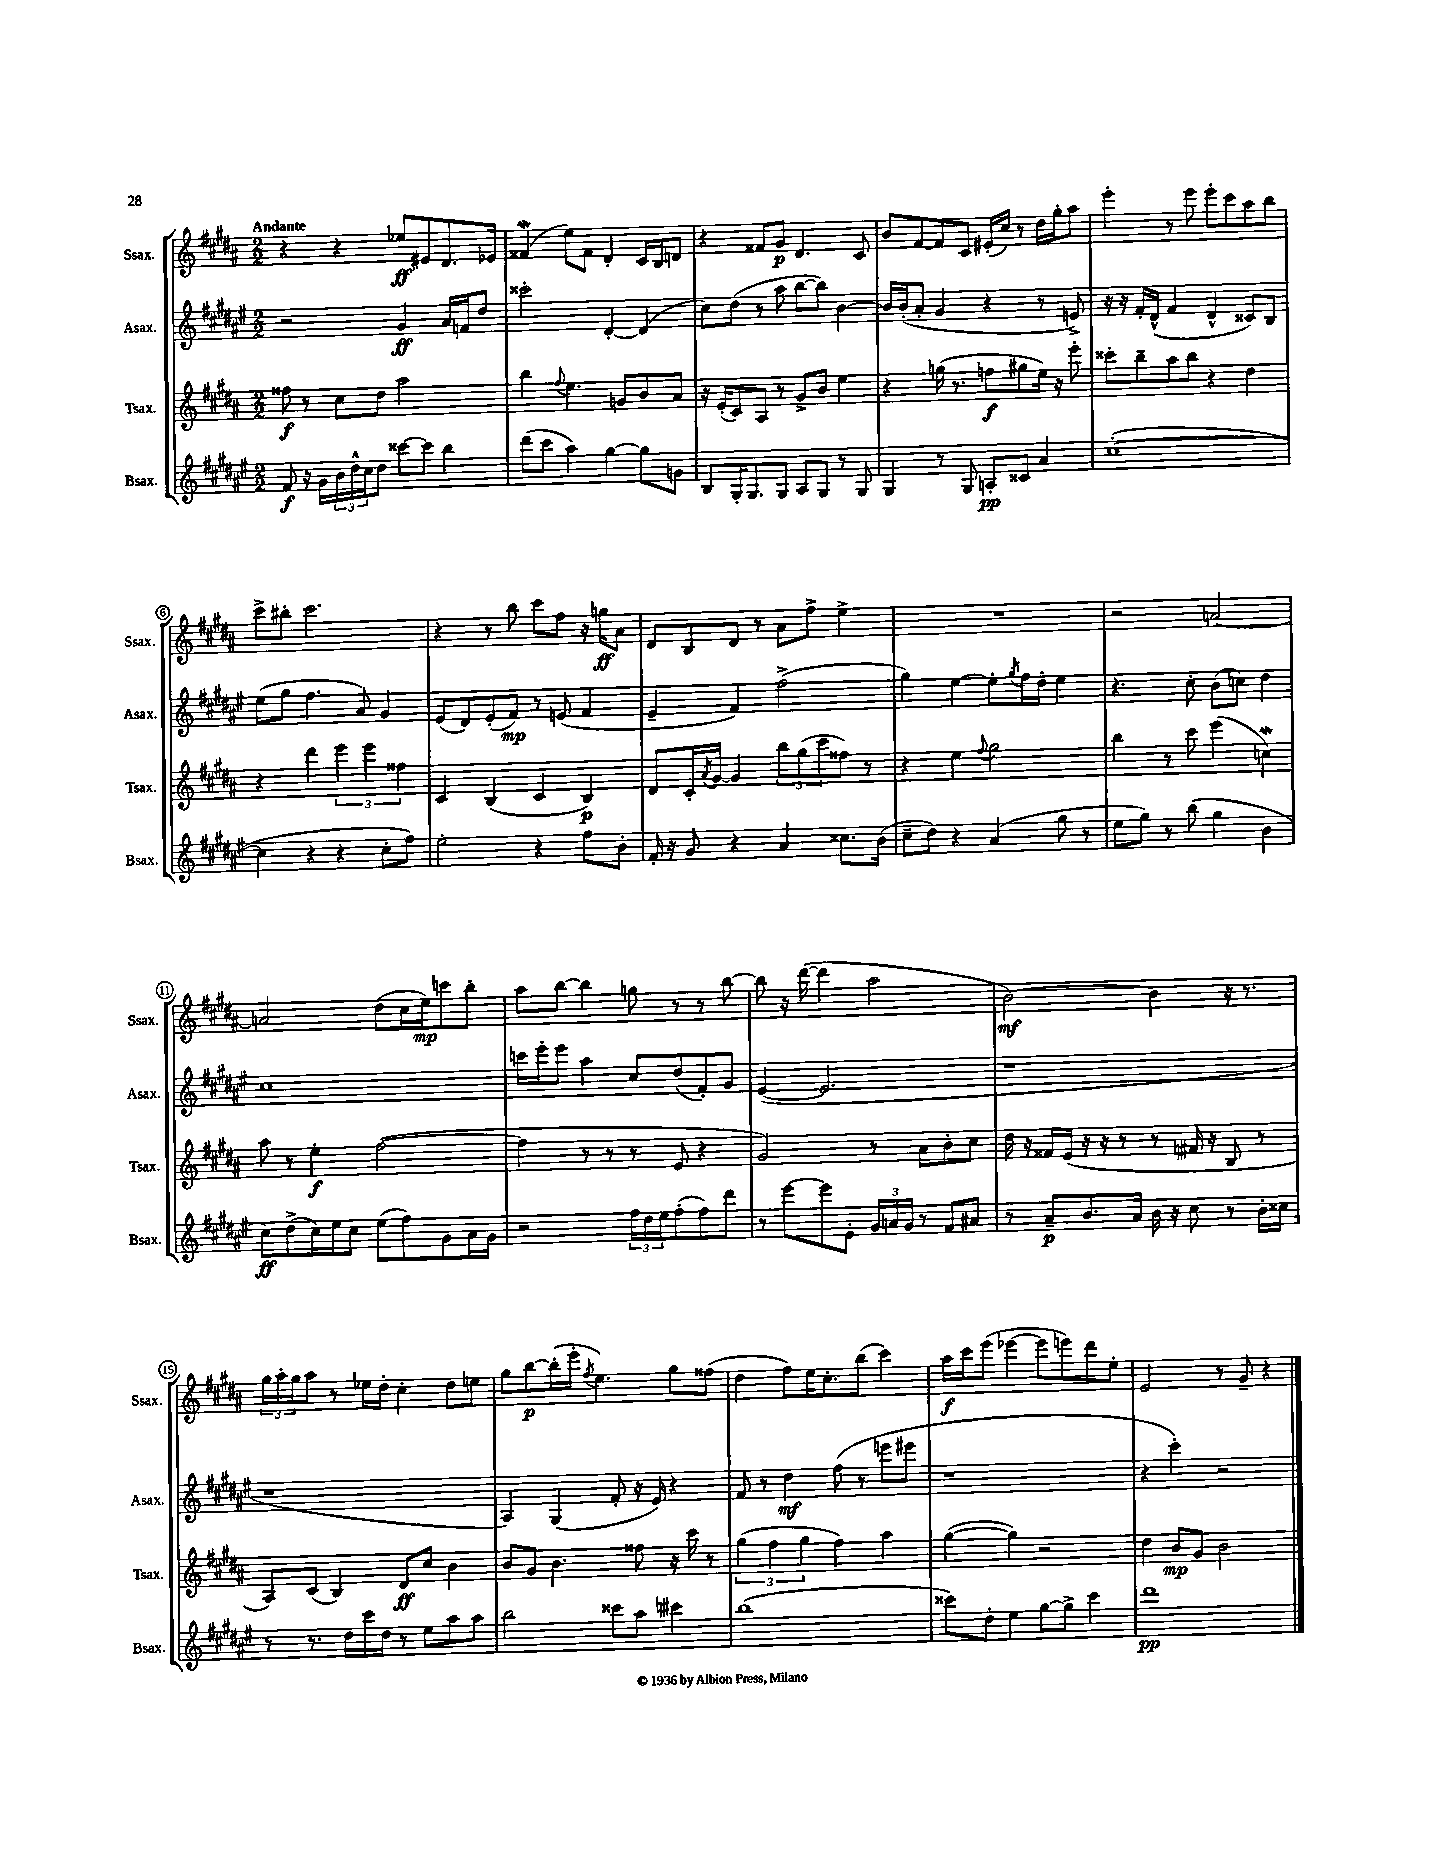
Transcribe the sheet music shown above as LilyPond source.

<<
\new StaffGroup <<
\new Staff = "s0" \with { instrumentName = "Ssax." shortInstrumentName = "Ssax." } {
    \clef treble \key b \major \numericTimeSignature \time 2/2 \tempo "Andante"
    r4 r4 ees''8\ff eis'8 dis'8. ees'16 |
    fisis'4\mordent( e''8) fisis'8 dis'4-. cis'16 b16 d'8 |
    r4 fisis'8 gis'8\p dis'4. cis'8 |
    b'8 fis'8~ fis'8 cis'8 eis'16-.( cis''16) r8 dis''16 gis''16-. ais''8 |
    e'''4-. r8 e'''8 e'''8-. cis'''8 ais''8 b''8 |
    cis'''8-> bis''8-. cis'''2. |
    r4 r8 b''8 cis'''8 fis''8 r16 g''16\ff ais'8 |
    dis'8 b8 dis'8 r8 ais'8 fis''8-> e''4-> |
    R1 |
    r2 a'2~ |
    a'2 dis''8( cis''16 e''16\mp) c'''8 b''8-. |
    ais''8 b''8~ b''4 g''8 r8 r8 b''8~ |
    b''8 r16 dis'''16~( dis'''4 ais''2 |
    b'2~\mf) b'4 r16 r8. |
    \tuplet 3/2 { gis''16 ais''16-. gis''16 } ais''8 r8 ees''16 dis''16-. cis''4-. dis''8 e''8 |
    gis''8 b''8~\p b''16-.( e'''16-. \acciaccatura { fis''8 } e''4.) gis''8 fisis''8( |
    dis''4 fis''8) e''16 cis''8.-. b''8( cis'''4) |
    ais''16\f cis'''16 e'''8( ees'''4~ ees'''8 e'''8) dis'''8 e''8-. |
    e'2 r8 gis'8-- r4 \bar "|." |
}
\new Staff = "s1" \with { instrumentName = "Asax." shortInstrumentName = "Asax." } {
    \clef treble \key fis \major \numericTimeSignature \time 2/2
    r2 gis'4\ff ais'16 f'16 dis''8 |
    cisis'''2-. dis'4~-. dis'4( |
    cis''8) dis''8( r8 ais''8 b''8~ b''8) b'4~ |
    b'16 b'16-.( ais'8-. gis'4 r4 r8 e'8->) |
    r16 r16 fis'16-. dis'16-^( fis'4 dis'4-^ cisis'8) b8 |
    eis''8( gis''8 fis''4. ais'8) gis'4 |
    eis'8( dis'8) eis'8-.( fis'8\mp) r8 e'8( fis'4 |
    eis'4-- fis'4) fis''2->( |
    gis''4) eis''4~ eis''8-. \acciaccatura { gis''8 } fis''16 dis''16-. eis''4 |
    r4. cis''8-. b'8( c''8) dis''4 |
    cis''1 |
    c'''16 eis'''16-. eis'''8 ais''4 cis''8 dis''8( fis'8-.) gis'8 |
    eis'4~( eis'2. |
    r1 |
    r1 |
    ais4) gis4( fis'8-. r16 eis'16) r4 |
    fis'8 r8 dis''4\mf fis''8( r8 e'''8 eis'''8 |
    r1 |
    r4 cis'''4-.) r2 \bar "|." |
}
\new Staff = "s2" \with { instrumentName = "Tsax." shortInstrumentName = "Tsax." } {
    \clef treble \key b \major \numericTimeSignature \time 2/2
    fisis''8\f r8 cis''8 dis''8 ais''2 |
    b''4 \appoggiatura { fis''8 } e''4. g'8 b'8 ais'8 |
    r16 e'16-.( cis'8) ais8 r8 gis'8-> b'8 e''4 |
    r4 g''16( r8. f''8\f gis''8 e''16) r16 e'''8-. |
    cisis'''8-. b''8-- ais''8 b''8 r4 dis''4 |
    r4 dis'''4 \tuplet 3/2 { e'''4 e'''4 fisis''4 } |
    cis'4 b4( cis'4 b4\p) |
    dis'8 cis'16-. \acciaccatura { ais'8 } gis'16~ gis'4 \tuplet 3/2 { b''8 gis''8( cis'''8 } fisis''8) r8 |
    r4 e''4 \appoggiatura { fis''8 } gis''2 |
    b''4 r8 cis'''8 e'''4( c''4\mordent) |
    ais''8 r8 e''4-.\f fis''2~( |
    fis''4 r8 r8 r8 e'8 r4 |
    gis'2) r8 ais'8 b'8-. cis''8 |
    dis''16 r16 fisis'16 e'16( r16 r16 r8 r8 fis'16 r16 b8 r8 |
    ais8) cis'8( b4) dis'8\ff cis''8 b'4 |
    b'8 gis'8 b'4. fisis''8 r16 cis'''16 r8 |
    \tuplet 3/2 { gis''4( fis''4 gis''4 } fis''4) ais''4 |
    gis''4~( gis''4) r2 |
    dis''4 b'8\mp gis'8 b'2 \bar "|." |
}
\new Staff = "s3" \with { instrumentName = "Bsax." shortInstrumentName = "Bsax." } {
    \clef treble \key fis \major \numericTimeSignature \time 2/2
    fis'8\f r16 gis'16 \tuplet 3/2 { b'16 dis''16-^ cis''16 } dis''8 cisis'''8~ cisis'''8 b''4 |
    dis'''8( cis'''8 ais''4) gis''4~ gis''8 g'8 |
    b8 gis16-. gis8. gis8 ais8 gis8 r8 gis8 |
    gis4 r8 gis8 a8-.\pp cisis'8 ais'4 |
    cis''1~-.( |
    cis''4 r4 r4 cis''8-. fis''8) |
    eis''2-. r4 fis''8 b'8-. |
    fis'16-. r16 gis'8 r4 ais'4 cisis''8. b'16( |
    cis''8-- dis''8) r4 ais'4( gis''8 r8 |
    eis''8 gis''8) r8 b''8( gis''4 b'4 |
    cis''8\ff) dis''8->( cis''16) eis''16 cis''8 eis''8( fis''8) gis'8 ais'16 gis'16 |
    r2 \tuplet 3/2 { fis''16 dis''16 eis''16 } fis''8-.( fis''8) dis'''8 |
    r8 eis'''8~ eis'''8 eis'8-. \tuplet 3/2 { gis'16 a'16 gis'16 } r8 fis'8 ais'8 |
    r8 ais'8--\p b'8. ais'16 b'16 r16 cis''8 r8 b'16-. cisis''16 |
    r8 r8. dis''16 cis'''16 dis''16 r8 eis''8 ais''8 ais''8 |
    b''2 cisis'''8 ais''8 cis'''4 |
    b''1( |
    cisis'''8) dis''8-. eis''4 gis''8~ gis''8-> cisis'''4 |
    dis'''1\pp \bar "|." |
}
>>
>>
\layout { \context { \Score \override BarNumber.stencil = #(make-stencil-circler 0.1 0.3 ly:text-interface::print) } }
